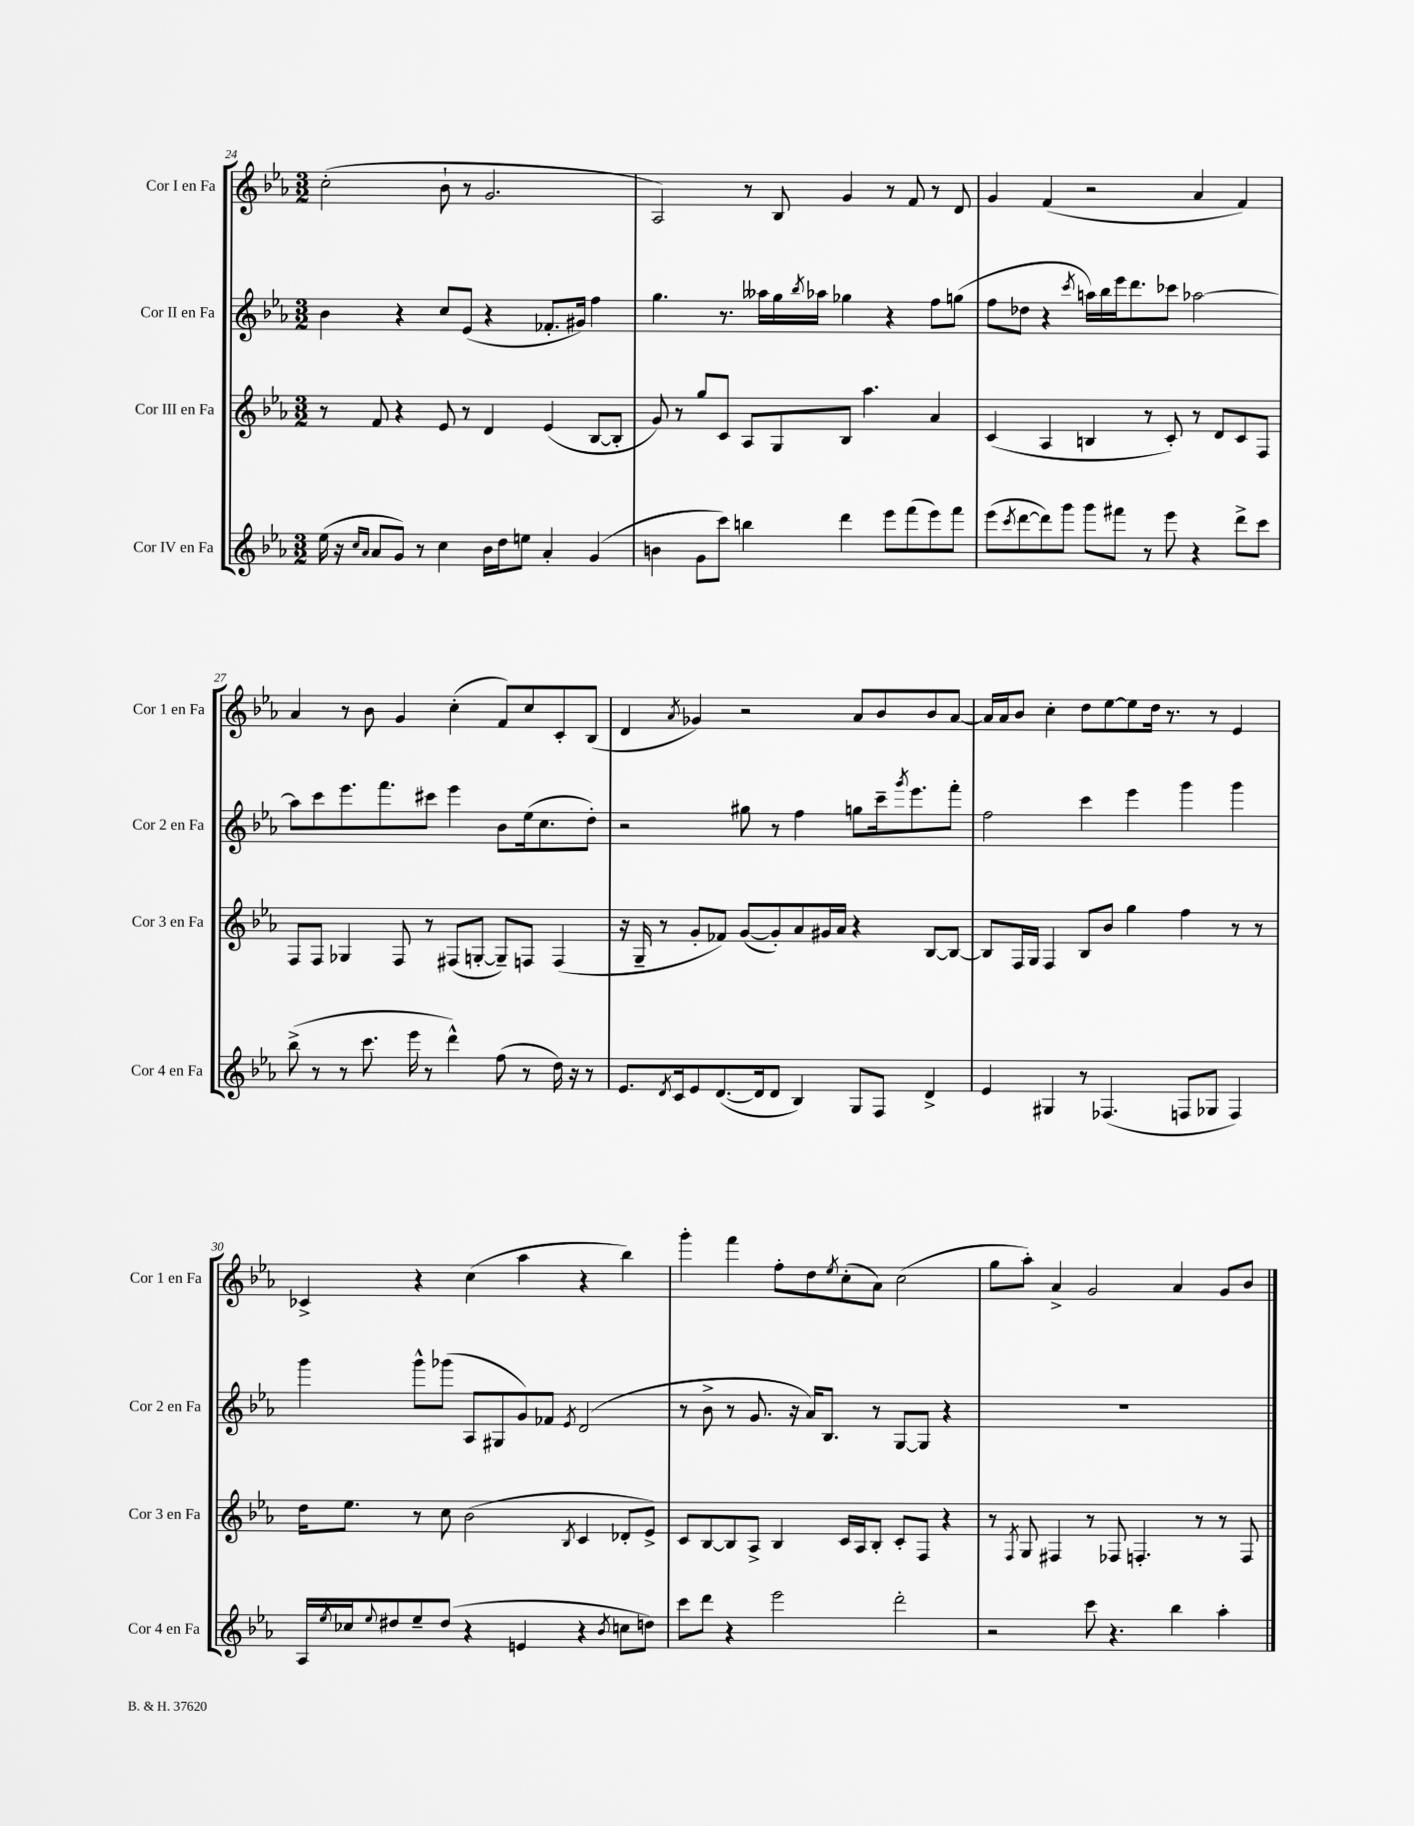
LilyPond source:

<<
\new StaffGroup <<
\new Staff = "s0" \with { instrumentName = "Cor I en Fa" shortInstrumentName = "Cor 1 en Fa" } {
    \clef treble \key ees \major \numericTimeSignature \time 3/2
    c''2-.( bes'8-! r8 g'2. |
    aes2) r8 bes8 g'4 r8 f'8 r8 d'8 |
    g'4 f'4( r2 aes'4 f'4) |
    aes'4 r8 bes'8 g'4 c''4-.( f'8) c''8 c'8-. bes8( |
    d'4 \acciaccatura { aes'8 } ges'4) r2 aes'8 bes'8 bes'8 aes'8~ |
    aes'16 aes'16 bes'8 c''4-. d''8 ees''8~ ees''8 d''16 r8. r8 ees'4 |
    ces'4-> r4 c''4( aes''4 r4 bes''4) |
    g'''4-. f'''4 f''8-. d''8 \acciaccatura { ees''8 } c''8-.( aes'8) c''2( |
    g''8 aes''8-.) aes'4-> g'2 aes'4 g'8 bes'8 \bar "|." |
}
\new Staff = "s1" \with { instrumentName = "Cor II en Fa" shortInstrumentName = "Cor 2 en Fa" } {
    \clef treble \key ees \major \numericTimeSignature \time 3/2
    bes'4 r4 c''8 ees'8( r4 fes'8.-. gis'16) f''4 |
    g''4. r8. aeses''16 g''16 \acciaccatura { bes''8 } aes''16 ges''4 r4 f''8 g''8( |
    f''8 des''8 r4 \acciaccatura { c'''8 } a''16) bes''16 ees'''16 d'''8. ces'''8 aes''2~ |
    aes''8 c'''8 ees'''8. f'''8. cis'''8 ees'''4 bes'8 ees''16( c''8. d''8-.) |
    r2 gis''8 r8 f''4 g''8 c'''16-- \acciaccatura { g'''8 } ees'''8. f'''8-. |
    f''2 c'''4 ees'''4 g'''4 g'''4 |
    g'''4 g'''8-^ ges'''8( aes8 gis8 g'8) fes'8 \acciaccatura { ees'8 } d'2( |
    r8 bes'8-> r8 g'8. r16 aes'16) bes8. r8 g8~ g8 r4 |
    R1. \bar "|." |
}
\new Staff = "s2" \with { instrumentName = "Cor III en Fa" shortInstrumentName = "Cor 3 en Fa" } {
    \clef treble \key ees \major \numericTimeSignature \time 3/2
    r8 f'8 r4 ees'8 r8 d'4 ees'4( bes8~ bes8-. |
    g'8) r8 g''8 c'8 aes8 g8 bes8 aes''4. aes'4 |
    c'4( aes4 b4 r8 c'8-.) r8 d'8 c'8 f8 |
    f8 f8 ges4 f8 r8 fis8( g8~-. g8--) f8 f4( |
    r16 g16-- r8 g'8-. fes'8) g'8~( g'8-.) aes'8 gis'16 aes'16 r4 bes8~ bes8~ |
    bes8 f16 g16 f4 bes8 bes'8 g''4 f''4 r8 r8 |
    d''16 ees''8. r8 c''8 bes'2( \acciaccatura { bes8 } c'4 des'8-. ees'8->) |
    c'8 bes8~ bes8 aes8-> bes4 c'16 aes16 bes8-. c'8-. f8 r4 |
    r8 \acciaccatura { f8 } g8 fis4 r8 fes8 f4.-. r8 r8 f8 \bar "|." |
}
\new Staff = "s3" \with { instrumentName = "Cor IV en Fa" shortInstrumentName = "Cor 4 en Fa" } {
    \clef treble \key ees \major \numericTimeSignature \time 3/2
    ees''16( r16 \grace { c''16 aes'16 } aes'8 g'8) r8 c''4 bes'16 d''16 e''8 aes'4-. g'4( |
    b'4 g'8 c'''8) b''4 d'''4 ees'''8 f'''8( ees'''8) f'''8 |
    ees'''8( \acciaccatura { c'''8 } d'''8~ d'''8) g'''8 g'''8 fis'''8 r8 ees'''8 r4 d'''8-> c'''8 |
    bes''8->( r8 r8 c'''8. ees'''16 r8 d'''4-^) f''8( r8 d''16) r16 r8 |
    ees'8. \acciaccatura { d'8 } c'16 ees'8 d'8.~( d'16 d'8 bes4) g8 f8 d'4-> |
    ees'4 gis4 r8 fes4.( f8 ges8 f4) |
    aes16 \acciaccatura { ees''8 } ces''16 \appoggiatura { ees''8 } dis''8 ees''8-- dis''8( r4 e'4 r4 \acciaccatura { bes'8 } c''8 d''8) |
    c'''8 d'''8 r4 ees'''2 d'''2-. |
    r2 c'''8 r4. bes''4 aes''4-. \bar "|." |
}
>>
>>
\layout { \context { \Score currentBarNumber = #24 } }
